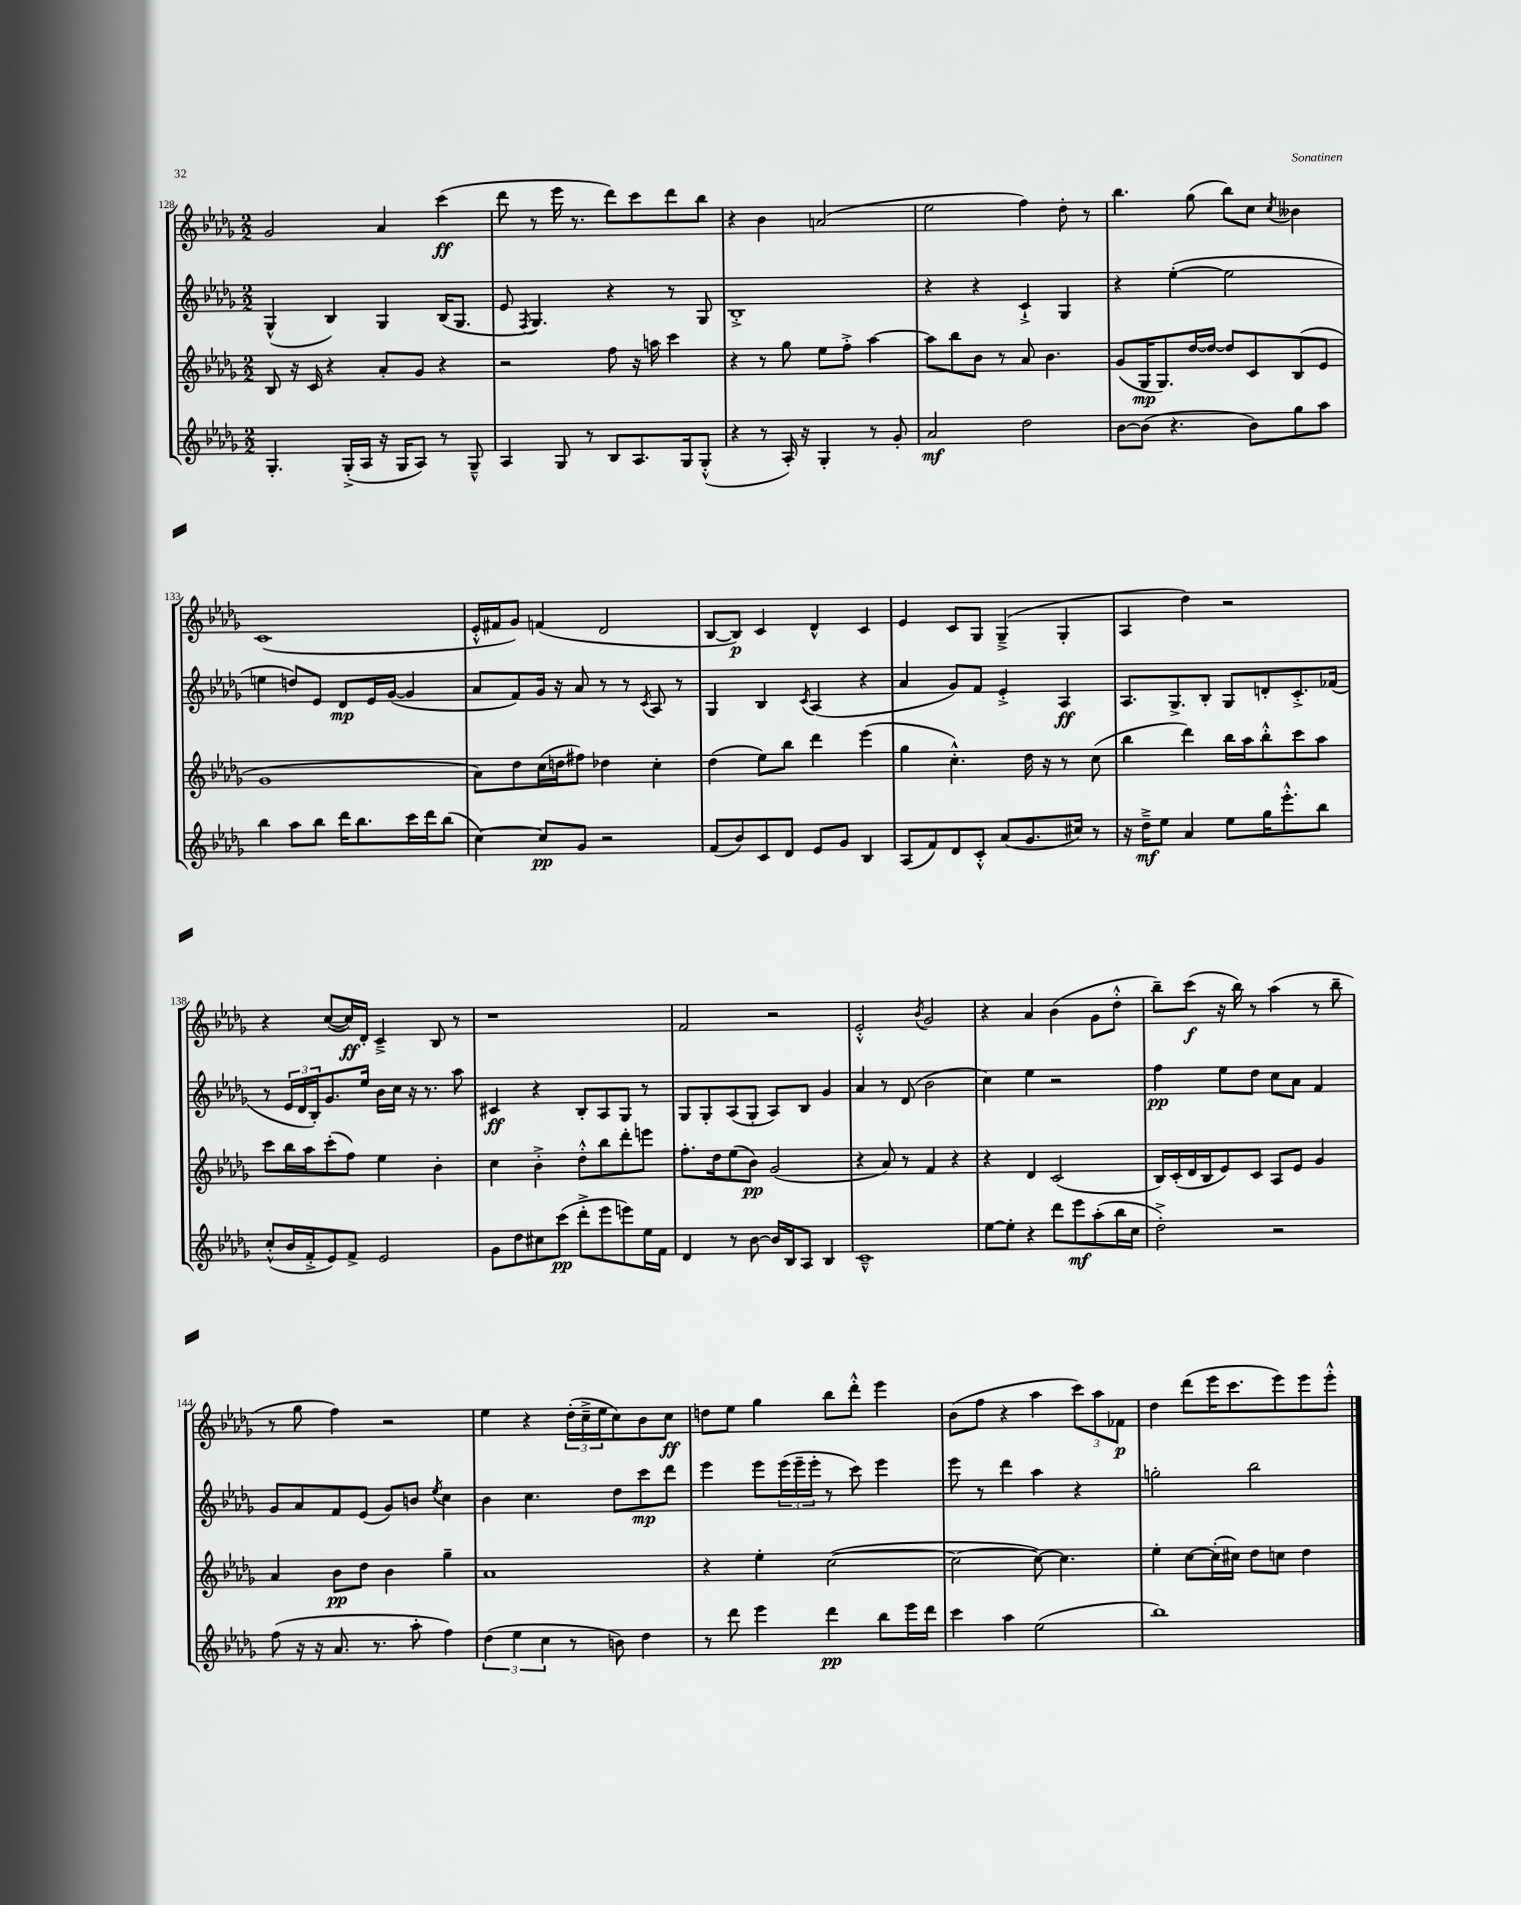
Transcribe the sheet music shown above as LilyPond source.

<<
\new StaffGroup <<
\new Staff = "s0" {
    \clef treble \key des \major \numericTimeSignature \time 2/2
    ges'2 aes'4 c'''4\ff( |
    des'''8 r8 ees'''16 r8. des'''8) c'''8 des'''8 bes''8 |
    r4 bes'4 a'2( |
    ees''2 f''4) des''8-. r8 |
    bes''4. ges''8( bes''8) c''8 \acciaccatura { c''8 } beses'4 |
    c'1( |
    ees'16-.-^ fis'16 ges'8) f'4( des'2 |
    bes8~ bes8\p) c'4 des'4-^ c'4 |
    ees'4 c'8 ges8 ges4--->( ges4-. |
    aes4 des''4) r2 |
    r4 c''8~( c''16\ff) des'16-. c'4---> bes8 r8 |
    r1 |
    f'2 r2 |
    ees'2-.-^ \acciaccatura { bes'8 } ges'2 |
    r4 aes'4 bes'4( ges'8 des''8-.-^ |
    bes''8--) c'''8\f( r16 bes''16) r8 aes''4( r8 bes''8-- |
    r8 ges''8 f''4) r2 |
    ees''4 r4 \tuplet 3/2 { des''16-.( c''16---> ees''16 } c''8) bes'8 c''8\ff |
    d''8 ees''8 ges''4 bes''8 des'''8-.-^ ees'''4 |
    bes'8( f''8 r4 aes''4 \tuplet 3/2 { c'''8) aes''8 fes'8\p } |
    des''4 des'''8( ees'''16 c'''8. ees'''8) ees'''8 ees'''8-.-^ \bar "|." |
}
\new Staff = "s1" {
    \clef treble \key des \major \numericTimeSignature \time 2/2
    ges4-^( bes4) ges4 bes16( ges8. |
    ees'8 \acciaccatura { f8 } ges4.) r4 r8 ges8 |
    bes1-.-> |
    r4 r4 c'4-!-> ges4 |
    r4 ees''4~-.( ees''2 |
    e''4 d''8) ees'8 des'8\mp ees'16 ges'16~( ges'4 |
    aes'8 f'8) ges'16 r16 aes'8 r8 r8 \acciaccatura { c'8 } aes8 r8 |
    ges4 bes4 \acciaccatura { c'8 } aes4( r4 |
    aes'4 ges'8) f'8 ees'4-.-> aes4\ff |
    aes8. ges8.-> bes8-. ges8 d'8-. c'8.-.-> fes'16( |
    r8 \tuplet 3/2 { ees'16 des'16 bes16-.) } ges'8. ees''16 bes'16 c''16 r16 r8. aes''8 |
    cis'4\ff r4 bes8-. aes8 ges8 r8 |
    ges8 ges8-. aes8( ges8-. aes8) bes8 ges'4 |
    aes'4 r8 des'8( bes'2 |
    c''4) ees''4 r2 |
    f''4\pp ees''8 des''8 c''8 aes'8 f'4 |
    ges'8 aes'8 f'8 ees'8( ges'8) b'8 \acciaccatura { ees''8 } c''4 |
    bes'4 c''4. des''8 c'''8\mp des'''8 |
    ees'''4 ees'''8 \tuplet 3/2 { ees'''16( ees'''16-- ees'''16-. } r8 c'''8) ees'''4 |
    ees'''8 r8 des'''4 aes''4 r4 |
    g''2-. bes''2 \bar "|." |
}
\new Staff = "s2" {
    \clef treble \key des \major \numericTimeSignature \time 2/2
    bes8 r16 c'16 r4 aes'8-. ges'8 r4 |
    r2 f''8 r16 a''16 c'''4 |
    r4 r8 ges''8 ees''8 f''8-.-> aes''4~ |
    aes''8 bes''8 bes'8 r8 aes'8 bes'4. |
    ges'8( ges16\mp ges8.) des''16~ des''16~ des''8 c'8 bes8( ees'8 |
    ges'1 |
    aes'8) des''8 c''16( d''16 fis''8) des''4 c''4-. |
    des''4( ees''8) bes''8 des'''4 ees'''4( |
    ges''4 c''4.-.-^) des''16 r16 r8 c''8( |
    bes''4 des'''4) bes''16 aes''16 bes''8-.-^ c'''8 aes''8 |
    c'''8 bes''16 aes''16 c'''8-.( f''8) ees''4 bes'4-. |
    c''4 bes'4-.-> des''8-.-^ bes''8 des'''8-. e'''8 |
    f''8.-. des''16 ees''8( bes'8\pp) ges'2( |
    r4 aes'8) r8 f'4 r4 |
    r4 des'4 c'2( |
    bes16) c'16-.( des'16 bes16 ees'8) c'8 aes8 ees'8 ges'4 |
    aes'4 bes'8\pp des''8 bes'4 ges''4-- |
    aes'1 |
    r4 ees''4-. c''2~( |
    c''2~ c''8~) c''4. |
    ees''4-. c''8~ c''16-.( cis''16) des''8 c''8 des''4 \bar "|." |
}
\new Staff = "s3" {
    \clef treble \key des \major \numericTimeSignature \time 2/2
    ges4.-. ges16-.->( aes16 r16 ges16 aes8) r8 ges8---^ |
    aes4 ges8 r8 bes8 aes8. ges16 ges8-.-^( |
    r4 r8 aes16-.) r16 ges4-. r8 ges'8-. |
    aes'2\mf des''2 |
    bes'8~ bes'8( r4. bes'8) ges''8 aes''8 |
    bes''4 aes''8 bes''8 des'''16 bes''8. c'''16 des'''16 bes''8( |
    c''4~) c''8\pp ges'8 r2 |
    f'8( bes'8) c'8 des'8 ees'8 ges'8 bes4 |
    aes8( f'8) des'8 c'8-.-^ aes'8( ges'8. cis''16) r8 |
    r16 des''16--->\mf ees''8 aes'4 ees''8 ges''16 ees'''8.-.-^ bes''8 |
    c''8-.-^( bes'16 f'16-.-> ees'8) f'8-> ees'2 |
    ges'8 des''8 cis''8 c'''8\pp( des'''8-.-> ees'''8 e'''8) ees''16 f'16 |
    des'4 r8 bes'8~ bes'16 bes16 aes8 bes4 |
    c'1---^ |
    ees''8~ ees''8-. r4 des'''8 ees'''8\mf aes''8-.( bes''16 c''16 |
    des''2-.->) r2 |
    f''8( r16 r16 aes'8. r8. aes''8-. f''4) |
    \tuplet 3/2 { des''4( ees''4 c''4 } r8 b'8) des''4 |
    r8 des'''8 ees'''4 des'''4\pp bes''8 ees'''16 des'''16 |
    c'''4 aes''4 ees''2( |
    bes''1) \bar "|." |
}
>>
>>
\layout { \context { \Score currentBarNumber = #128 } }
